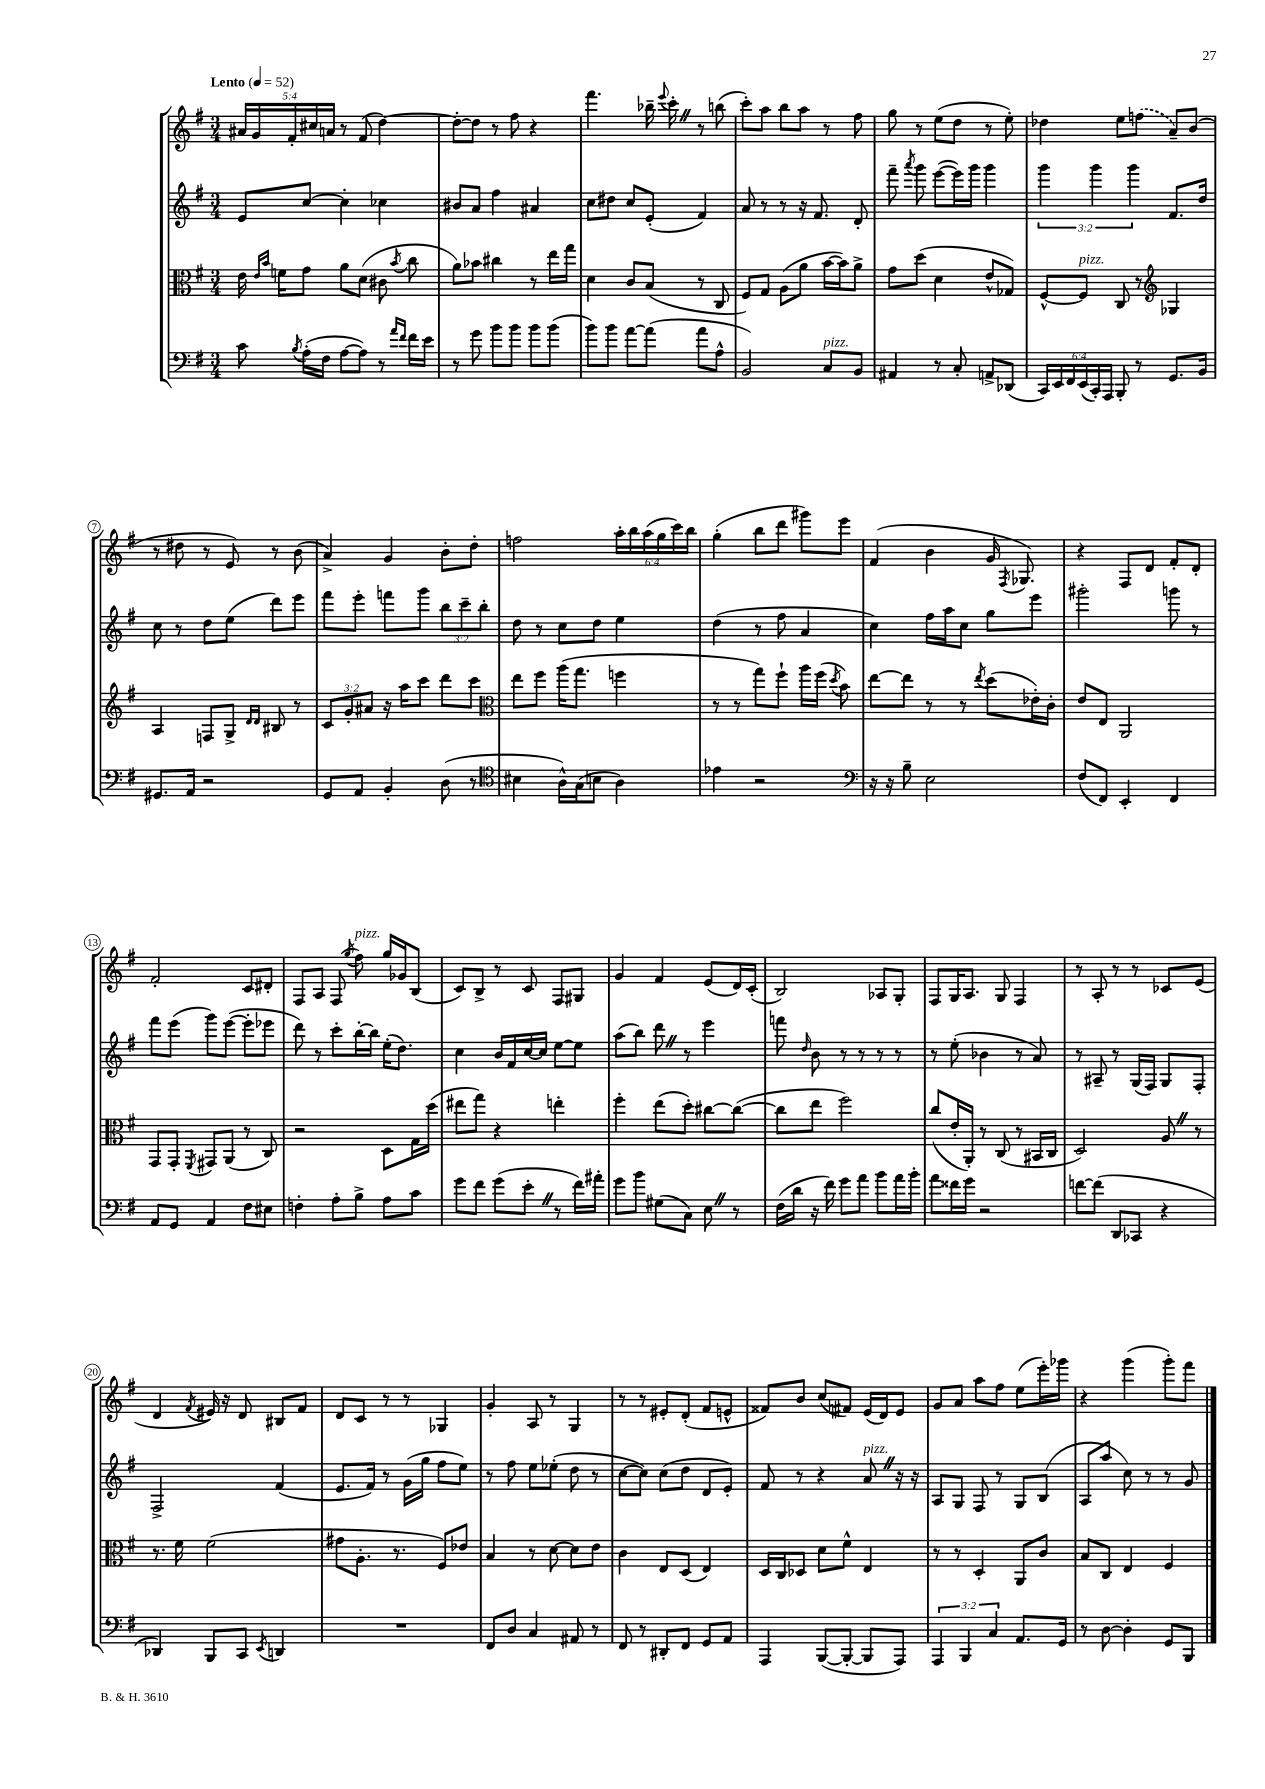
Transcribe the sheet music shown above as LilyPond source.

<<
\new StaffGroup <<
\new Staff = "s0" {
    \clef treble \key g \major \numericTimeSignature \time 3/4 \override Staff.TupletNumber.text = #tuplet-number::calc-fraction-text \tempo "Lento" 4 = 52
    \autoBeamOff \tuplet 5/4 { ais'16[ g'16 fis'16-. cis''16 a'16] } r8 fis'8( d''4~) |
    d''8[~-. d''8] r8 fis''8 r4 |
    fis'''4. bes''16-- \appoggiatura { e'''8 } c'''16-. \once \override BreathingSign.text = \markup { \musicglyph "scripts.caesura.straight" } \breathe r8 b''8( |
    c'''8[-.) a''8] b''8[ a''8] r8 fis''8 |
    g''8 r8 e''8[( d''8] r8 e''8-.) |
    des''4 e''8[ \once \slurDashed f''8]( a'8[--) b'8]( |
    r8 dis''8 r8 e'8) r8 b'8( |
    a'4->) g'4 b'8[-. d''8]-. |
    f''2 \tuplet 6/4 { a''16[-. b''16 a''16( g''16 c'''16) b''16] } |
    g''4-.( b''8[ d'''8] gis'''8[) e'''8] |
    fis'4( b'4 g'16 \acciaccatura { fis8 } ges8.) |
    r4 fis8[ d'8] fis'8[-. d'8]-. |
    fis'2-. c'8[ dis'8]-. |
    fis8[ a8] fis8( \acciaccatura { g''8 } fis''8^\markup { \italic "pizz." }) g''16[ ges'16 b8]( |
    c'8[) b8]-> r8 c'8 fis8[ gis8] |
    g'4 fis'4 e'8[( d'16) c'16]-.( |
    b2) aes8[ g8]-. |
    fis8[ g16 a8.] g8 fis4 |
    r8 a8-. r8 r8 ces'8[ e'8]( |
    d'4 \acciaccatura { fis'8 } eis'16) r16 d'8 bis8[ fis'8] |
    d'8[ c'8] r8 r8 ges4 |
    g'4-. a8 r8 g4 |
    r8 r8 eis'8[-. d'8]-.( fis'8[ e'8]-^ |
    fisis'8[) b'8] c''8[( fis'8]) e'16[( d'16) e'8] |
    g'8[ a'8] a''8[ fis''8] e''8[( e'''16-.) ges'''16] |
    r4 g'''4( g'''8[-.) fis'''8] \bar "|." |
}
\new Staff = "s1" {
    \clef treble \key g \major \numericTimeSignature \time 3/4 \override Staff.TupletNumber.text = #tuplet-number::calc-fraction-text
    \autoBeamOff e'8[ c''8]~ c''4-. ces''4 |
    bis'8[ a'8] fis''4 ais'4 |
    c''8[ dis''8] c''8[ e'8]-.( fis'4) |
    a'8 r8 r8 r16 fis'8. d'8-. |
    fis'''8-- \acciaccatura { a'''8 } g'''8 e'''8[~( e'''16) g'''16] g'''4 |
    \tuplet 3/2 { g'''4 g'''4 g'''4 } fis'8.[ d''16] |
    c''8 r8 d''8[ e''8]( d'''8[) e'''8] |
    fis'''8[ e'''8]-. f'''8[ g'''8] \tuplet 3/2 { b''8[ c'''8-- b''8]-. } |
    d''8 r8 c''8[ d''8] e''4 |
    d''4( r8 fis''8 a'4 |
    c''4) fis''16[ a''16 c''8] g''8[ e'''8] |
    gis'''2-. g'''8 r8 |
    fis'''8[ e'''8]( g'''8[) e'''8]~( e'''8[-. ees'''8] |
    d'''8) r8 c'''8[-. b''16~-. b''16] e''16[-.( d''8.]) |
    c''4 b'16[ fis'16 c''16~ c''16] e''8[~ e''8] |
    a''8[( b''8]) d'''8 \once \override BreathingSign.text = \markup { \musicglyph "scripts.caesura.straight" } \breathe r8 e'''4 |
    f'''8 \grace { d''16 } b'8 r8 r8 r8 r8 |
    r8 e''8-.( bes'4 r8 a'8) |
    r8 ais8-- r8 g16[( fis16]) g8[ fis8]-. |
    fis2-> fis'4( |
    e'8.[ fis'16]) r8 g'16[( g''16] fis''8[ e''8]) |
    r8 fis''8 e''8[ ees''8]-.( d''8 r8 |
    c''8[~ c''8]) c''8[( d''8] d'8[ e'8]-.) |
    fis'8 r8 r4 a'8^\markup { \italic "pizz." } \once \override BreathingSign.text = \markup { \musicglyph "scripts.caesura.straight" } \breathe r16 r16 |
    a8[ g8] fis8 r8 g8[ b8]( |
    a8[ a''8] c''8) r8 r8 g'8 \bar "|." |
}
\new Staff = "s2" {
    \clef alto \key g \major \numericTimeSignature \time 3/4 \override Staff.TupletNumber.text = #tuplet-number::calc-fraction-text
    \autoBeamOff e'16 \grace { e'16[ b'16] } f'16[ g'8] a'8[ d'8]( cis'8 \acciaccatura { b'8 } c''8 |
    a'8[) bes'8] cis''4 r8 e''16[ g''16] |
    d'4 c'8[ b8]( r8 c8 |
    fis8[) g8] a8[( a'8] b'16[~ b'16) a'8]-> |
    g'8[ d''8]( d'4 e'8[-^ ges8]) |
    fis8[~-^ fis8]^\markup { \italic "pizz." } c8 r8 \clef treble ges4 |
    a4 f8[ g8]-> \grace { d'16[ d'16] } bis8 r8 |
    \tuplet 3/2 { c'8[ g'8-. ais'8] } r16 a''16[ c'''8] d'''8[ c'''8] |
    \clef alto e''8[ fis''8] a''16[( g''8.] f''4 |
    r8 r8 g''8[) fis''8]-! a''16[ fis''16]( \acciaccatura { d''8 } b'8) |
    e''8[~ e''8] r8 r8 \acciaccatura { e''8 } d''8[( ees'16-.) c'16]-. |
    e'8[ e8] a,2 |
    g,8[ g,8]-. \acciaccatura { fis,8 } gis,8[ a,8]( r8 c8) |
    r2 d8[ g16 d''16]( |
    eis''8[ g''8]) r4 e''4-. |
    fis''4-. e''8[( d''8]-.) cis''8[~ cis''8]~( |
    cis''8[ e''8] fis''2) |
    c''8[( e'16-. a,16]-.) r8 c8( r8 bis,16[ c16] |
    d2) a8 \once \override BreathingSign.text = \markup { \musicglyph "scripts.caesura.straight" } \breathe r8 |
    r8. fis'16 fis'2( |
    gis'8[ a8.]-. r8. fis8[) ees'8] |
    b4 r8 d'8~ d'8[ e'8] |
    c'4 e8[ d8]( e4) |
    d16[ c16 des8] d'8[ fis'8]-^ e4 |
    r8 r8 d4-. a,8[ c'8] |
    b8[ c8] e4 fis4 \bar "|." |
}
\new Staff = "s3" {
    \clef bass \key g \major \numericTimeSignature \time 3/4 \override Staff.TupletNumber.text = #tuplet-number::calc-fraction-text
    \autoBeamOff c'8 \acciaccatura { b8 } a16[-.( fis16] a8[~ a8]) r8 \grace { a'16[ fis'16] } fis'16[ e'16] |
    r8 g'8 b'8[ b'8] b'8[ b'8]( |
    b'8[) b'8] a'8[~ a'8]( a'8[ a8]-^ |
    b,2) c8[^\markup { \italic "pizz." } b,8] |
    ais,4 r8 c8-. a,8[-> des,8]( |
    \tuplet 6/4 { c,16[) e,16 fis,16 e,16( c,16-.) a,,16] } b,,8-. r8 g,8.[ b,16] |
    gis,8.[ a,16] r2 |
    g,8[ a,8] b,4-. d8( r8 |
    \clef tenor bis4 a16[-^) g16( b8] a4) |
    ees'4 r2 |
    \clef bass r16 r16 b8-- e2 |
    fis8[( fis,8]) e,4-. fis,4 |
    a,8[ g,8] a,4 fis8[ eis8] |
    f4-. a8[-. b8]-> a8[ c'8] |
    g'8[ fis'8] g'8[( e'8]-. \once \override BreathingSign.text = \markup { \musicglyph "scripts.caesura.straight" } \breathe r8 fis'16[) ais'16]-. |
    g'8[ b'8] gis8[( c8]) e8 \once \override BreathingSign.text = \markup { \musicglyph "scripts.caesura.straight" } \breathe r8 |
    fis16[( d'16] r16 fis'16) g'8[ a'8] b'8[ a'16 b'16]-. |
    a'8[ fisis'16 g'16] r2 |
    f'8[~ f'8]( d,8[ ces,8] r4 |
    des,4) b,,8[ c,8] \acciaccatura { e,8 } d,4 |
    R2. |
    fis,8[ d8] c4 ais,8 r8 |
    fis,8 r8 dis,8[-. fis,8] g,8[ a,8] |
    a,,4 b,,8[~( b,,8]~-. b,,8[ a,,8]) |
    \tuplet 3/2 { a,,4 b,,4 c4 } a,8.[ g,16] |
    r8 d8~ d4-. g,8[ b,,8] \bar "|." |
}
>>
>>
\layout { \context { \Score \override BarNumber.stencil = #(make-stencil-circler 0.1 0.3 ly:text-interface::print) } }
